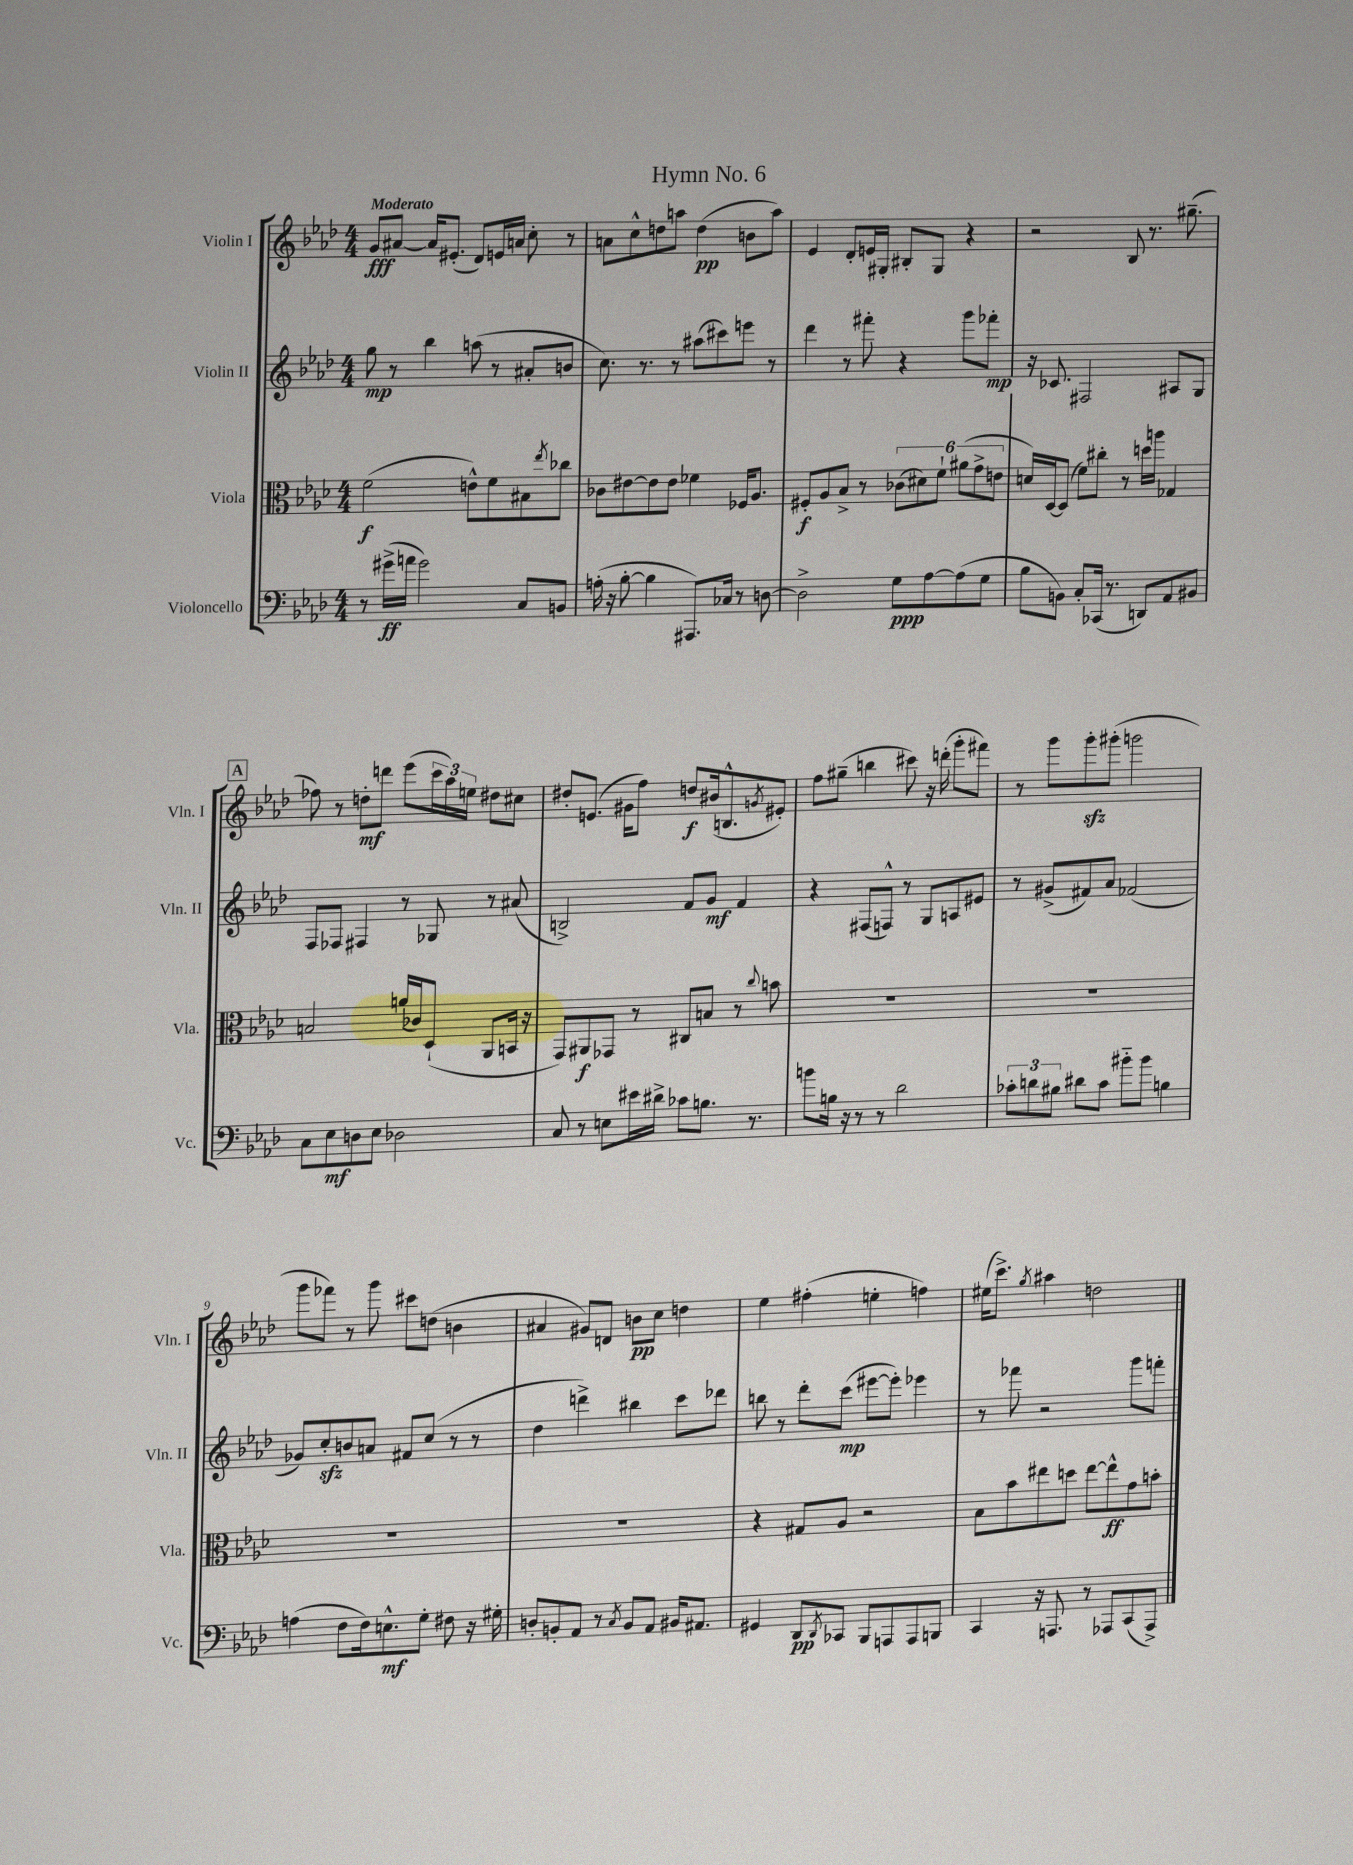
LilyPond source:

\header { title = "Hymn No. 6" }
<<
\new StaffGroup <<
\new Staff = "s0" \with { instrumentName = "Violin I" shortInstrumentName = "Vln. I" } {
    \clef treble \key aes \major \numericTimeSignature \time 4/4 \tempo "Moderato"
    g'8\fff ais'8~ ais'16 eis'8.-.( des'8) e'16 a'16 c''8-. r8 |
    a'8 c''8-^ d''8 a''8 d''4\pp( b'8 a''8) |
    ees'4 des'8-. e'16 gis16-. bis8-. gis8 r4 |
    r2 bes8 r8. gis''8.--( |
    \mark \markup { \box "A" } fes''8) r8 d''8-.\mf d'''8 ees'''8( \tuplet 3/2 { c'''16 aes''16) e''16 } dis''8 cis''8 |
    dis''8-. e'8.( gis'16 f''8) d''8\f bis'16( b8.-^ \acciaccatura { g'8 } eis'8-.) |
    f''8 gis''8--( b''4 cis'''8) r16 d'''16-.( g'''8-. fis'''8) |
    r8 g'''8 g'''8-.\sfz gis'''8-.( g'''2 |
    g'''8 fes'''8) r8 g'''8 cis'''8 d''8( b'4 |
    ais'4 gis'8) d'8 b'8\pp c''8 d''4 |
    ees''4 fis''4-.( e''4-. f''4) |
    eis''16( c'''8.->) \acciaccatura { g''8 } ais''4 d''2 \bar "|." |
}
\new Staff = "s1" \with { instrumentName = "Violin II" shortInstrumentName = "Vln. II" } {
    \clef treble \key aes \major \numericTimeSignature \time 4/4
    g''8\mp r8 bes''4 a''8( r8 ais'8-. b'8 |
    c''8.) r8. r8 ais''8( cis'''8) e'''8 r8 |
    des'''4 r8 fis'''8-. r4 g'''8 fes'''8-.\mp |
    r16 ces'8. fis2 ais8 g8 |
    \mark \markup { \box "A" } f8 fes8 fis4 r8 ges8 r8 ais'8( |
    b2->) f'8 g'8\mf f'4 |
    r4 fis8( f8-^) r8 g8 a8 eis'8 |
    r8 gis'8->( fis'8) aes'8 fes'2( |
    ges'8) c''8-.\sfz b'8 a'8 fis'8 c''8( r8 r8 |
    des''4 d'''4->) bis''4 c'''8 des'''8 |
    b''8 r8 des'''8-. c'''8\mp( eis'''8~ eis'''8-.) ees'''4 |
    r8 fes'''8 r2 g'''8 f'''8-. \bar "|." |
}
\new Staff = "s2" \with { instrumentName = "Viola" shortInstrumentName = "Vla." } {
    \clef alto \key aes \major \numericTimeSignature \time 4/4
    f'2\f( e'8-^) f'8 bis8 \acciaccatura { ees''8 } ces''8 |
    ces'8 eis'8~ eis'8 eis'8 fes'4 fes16 aes8. |
    fis8-.\f aes8 bes8-> r8 \tuplet 6/4 { ces'8( dis'8) f'8-! ais'8( g'8-> e'8 } |
    d'16) des16~ des8( f'8) cis''8-. r8 d''16 a''16 ges4 |
    \mark \markup { \box "A" } b2 a'16( ces'16) des8-!( aes,8 b,16 r16 |
    g,8) ais,8\f ges,8 r8 cis8 b8 r8 \appoggiatura { c''8 } b'8 |
    R1 |
    R1 |
    R1 |
    R1 |
    r4 gis8 aes8 r2 |
    bes8 bes'8 eis''8 d''8 eis''8~ eis''8-^\ff g'8 b'8-. \bar "|." |
}
\new Staff = "s3" \with { instrumentName = "Violoncello" shortInstrumentName = "Vc." } {
    \clef bass \key aes \major \numericTimeSignature \time 4/4
    r8 gis'16->\ff( a'16 gis'2) c8 b,8 |
    a16-.( r16 bes8~-. bes4 ais,,8.) ces16 r8 d8~ |
    d2-> g8\ppp aes8~ aes8( g8 |
    bes8 b,8) c8-. ces,16( r8. d,8) aes,8 bis,8 |
    \mark \markup { \box "A" } c8 ees8\mf d8 ees8 des2 |
    c8 r8 e8 eis'16 dis'16-> ces'8 b8. r8. |
    b'8 b16 r16 r8 r8 des'2 |
    \tuplet 3/2 { ces'8-. d'8 bis8 } dis'8 ces'8 bis'8-_ bis'8 b4 |
    a4( f8 f16) e8.-^\mf g8-. fis8 r16 gis16-. |
    d8-. b,8-. aes,8 r8 \acciaccatura { c8 } b,8 aes,8 bis,16 ais,8. |
    gis,4 des,8\pp \acciaccatura { des,8 } ces,8 bes,,8 a,,8 a,,8 b,,8 |
    c,4 r16 a,,8. r8 aes,,8 c,8( aes,,8->) \bar "|." |
}
>>
>>
